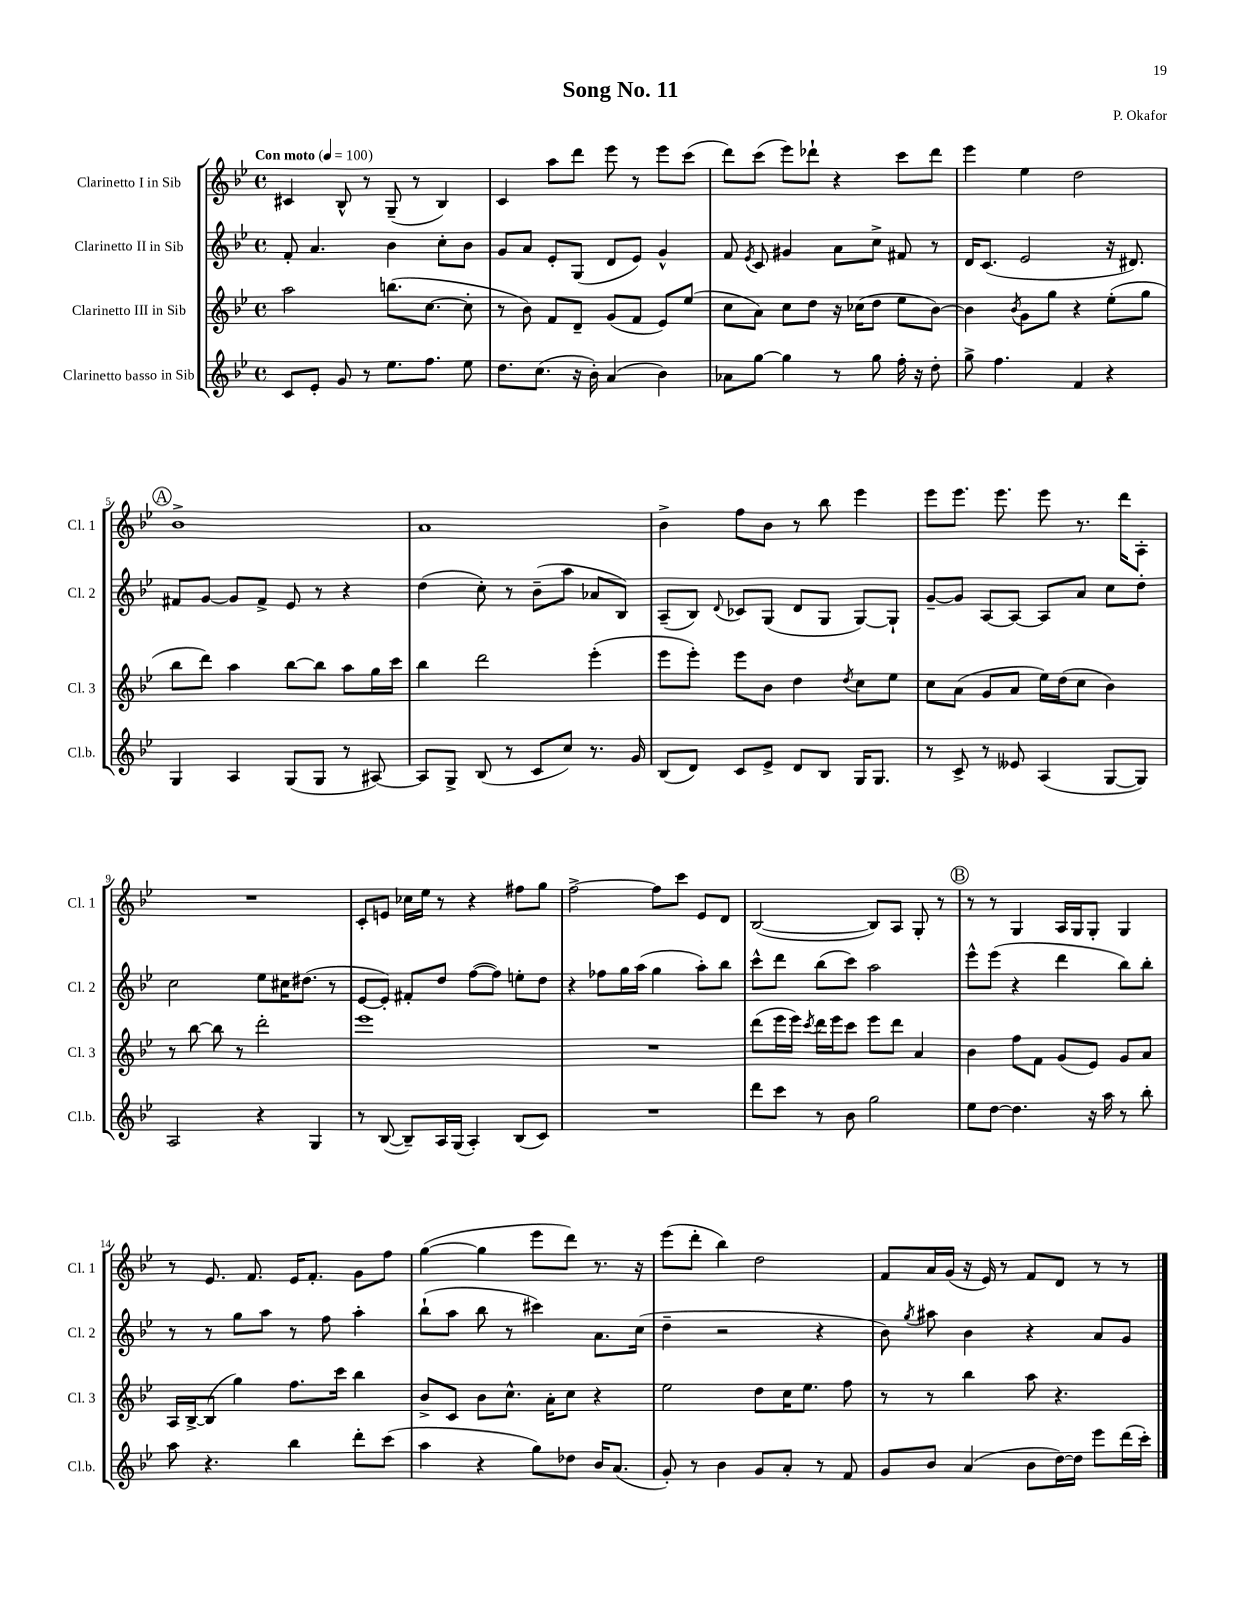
\header { title = "Song No. 11" composer = "P. Okafor" }
<<
\new StaffGroup <<
\new Staff = "s0" \with { instrumentName = "Clarinetto I in Sib" shortInstrumentName = "Cl. 1" } {
    \clef treble \key bes \major \defaultTimeSignature \time 4/4 \tempo "Con moto" 4 = 100
    \autoBeamOff cis'4 bes8-^ r8 g8--( r8 bes4) |
    c'4 a''8[ d'''8] ees'''8 r8 ees'''8[ c'''8]( |
    d'''8[) c'''8]( ees'''8[) des'''8]-! r4 c'''8[ des'''8] |
    ees'''4 ees''4 d''2 |
    \mark \markup { \circle "A" } bes'1-> |
    a'1 |
    bes'4-> f''8[ bes'8] r8 bes''8 ees'''4 |
    ees'''8[ ees'''8.] ees'''8. ees'''8 r8. d'''16[ a8]-. |
    R1 |
    c'8[-. e'8] ces''16[ ees''16] r8 r4 fis''8[ g''8] |
    f''2~-> f''8[ c'''8] ees'8[ d'8] |
    bes2~( bes8[) a8] g8-. r8 |
    \mark \markup { \circle "B" } r8 r8 g4 a16[ g16 g8]-. g4 |
    r8 ees'8. f'8. ees'16[ f'8.]-. g'8[ f''8] |
    g''4~( g''4 ees'''8[ d'''8]) r8. r16 |
    ees'''8[( d'''8]-. bes''4) d''2 |
    f'8[ a'16 g'16]( r16 ees'16) r8 f'8[ d'8] r8 r8 \bar "|." |
}
\new Staff = "s1" \with { instrumentName = "Clarinetto II in Sib" shortInstrumentName = "Cl. 2" } {
    \clef treble \key bes \major \defaultTimeSignature \time 4/4
    \autoBeamOff f'8-. a'4. bes'4 c''8[-. bes'8] |
    g'8[ a'8] ees'8[-. g8]( d'8[ ees'8]) g'4-^ |
    f'8 \acciaccatura { ees'8 } c'8 gis'4 a'8[ c''8]-> fis'8 r8 |
    d'16[ c'8.]( ees'2 r16 dis'8.) |
    \mark \markup { \circle "A" } fis'8[ g'8]~ g'8[ fis'8]-> ees'8 r8 r4 |
    d''4( c''8-.) r8 bes'8[--( a''8] aes'8[ bes8]) |
    a8[--( bes8]) \appoggiatura { d'8 } ces'8[ g8]( d'8[ g8] g8[~) g8]-! |
    g'8[~-- g'8] a8[~ a8]~ a8[ a'8] c''8[ d''8]-. |
    c''2 ees''8[ cis''16 dis''8.]( r8 |
    ees'8[~ ees'8]-.) fis'8[-. d''8] f''8[~( f''8]) e''8[-. d''8] |
    r4 fes''8[ g''16 a''16]( g''4 a''8[-.) bes''8] |
    c'''8[-^ d'''8] bes''8[( c'''8]) a''2 |
    \mark \markup { \circle "B" } ees'''8[-^ ees'''8]( r4 d'''4 bes''8[) bes''8]-. |
    r8 r8 g''8[ a''8] r8 f''8 a''4-. |
    bes''8[-!( a''8] bes''8 r8 cis'''4) a'8.[ c''16]( |
    d''4-- r2 r4 |
    bes'8) \acciaccatura { g''8 } ais''8 bes'4 r4 a'8[ g'8] \bar "|." |
}
\new Staff = "s2" \with { instrumentName = "Clarinetto III in Sib" shortInstrumentName = "Cl. 3" } {
    \clef treble \key bes \major \defaultTimeSignature \time 4/4
    \autoBeamOff a''2 b''8.[( c''8.]~ c''8-. |
    r8 bes'8) f'8[ d'8]-- g'8[( f'8] ees'8[) ees''8]( |
    c''8[ a'8]) c''8[ d''8] r16 ces''16[( d''8] ees''8[ bes'8]~) |
    bes'4 \acciaccatura { bes'8 } g'8[ g''8] r4 ees''8[-.( g''8] |
    \mark \markup { \circle "A" } bes''8[ d'''8]) a''4 bes''8[~ bes''8] a''8[ g''16 c'''16] |
    bes''4 d'''2 ees'''4-.( |
    ees'''8[ ees'''8]-.) ees'''8[ bes'8] d''4 \acciaccatura { d''8 } c''8[ ees''8] |
    c''8[ a'8]( g'8[ a'8] ees''16[) d''16( c''8] bes'4) |
    r8 bes''8~ bes''8 r8 d'''2-. |
    ees'''1 |
    R1 |
    d'''8[( ees'''16 ees'''16]) \acciaccatura { c'''8 } d'''16[ ees'''16 c'''8] ees'''8[ d'''8] a'4 |
    \mark \markup { \circle "B" } bes'4 f''8[ f'8] g'8[( ees'8]) g'8[ a'8] |
    a16[ bes16~-> bes8]( g''4) f''8.[ c'''16] bes''4 |
    bes'8[-> c'8] bes'8[ c''8.]-^ a'16[-. c''8] r4 |
    ees''2 d''8[ c''16 ees''8.] f''8 |
    r8 r8 bes''4 a''8 r4. \bar "|." |
}
\new Staff = "s3" \with { instrumentName = "Clarinetto basso in Sib" shortInstrumentName = "Cl.b." } {
    \clef treble \key bes \major \defaultTimeSignature \time 4/4
    \autoBeamOff c'8[ ees'8]-. g'8 r8 ees''8.[ f''8.] ees''8 |
    d''8.[ c''8.]( r16 bes'16-.) a'4( bes'4) |
    aes'8[ g''8]~ g''4 r8 g''8 f''16-. r16 d''8-. |
    g''8-> f''4. f'4 r4 |
    \mark \markup { \circle "A" } g4 a4 g8[( g8] r8 ais8~) |
    ais8[ g8]-> bes8( r8 c'8[ c''8]) r8. g'16 |
    bes8[( d'8]) c'8[ ees'8]-> d'8[ bes8] g16[ g8.] |
    r8 c'8-> r8 eeses'8 a4( g8[~ g8]) |
    a2 r4 g4 |
    r8 bes8~( bes8[--) a16 g16]( a4-.) bes8[( c'8]) |
    R1 |
    d'''8[ c'''8] r8 bes'8 g''2 |
    \mark \markup { \circle "B" } ees''8[ d''8]~ d''4. r16 a''16 r8 bes''8-. |
    a''8 r4. bes''4 d'''8[-. c'''8]( |
    a''4 r4 g''8[) des''8] bes'16[ a'8.]( |
    g'8-.) r8 bes'4 g'8[ a'8]-. r8 f'8 |
    g'8[ bes'8] a'4( bes'8[ d''16~) d''16] ees'''8[ d'''16( c'''16]-.) \bar "|." |
}
>>
>>
